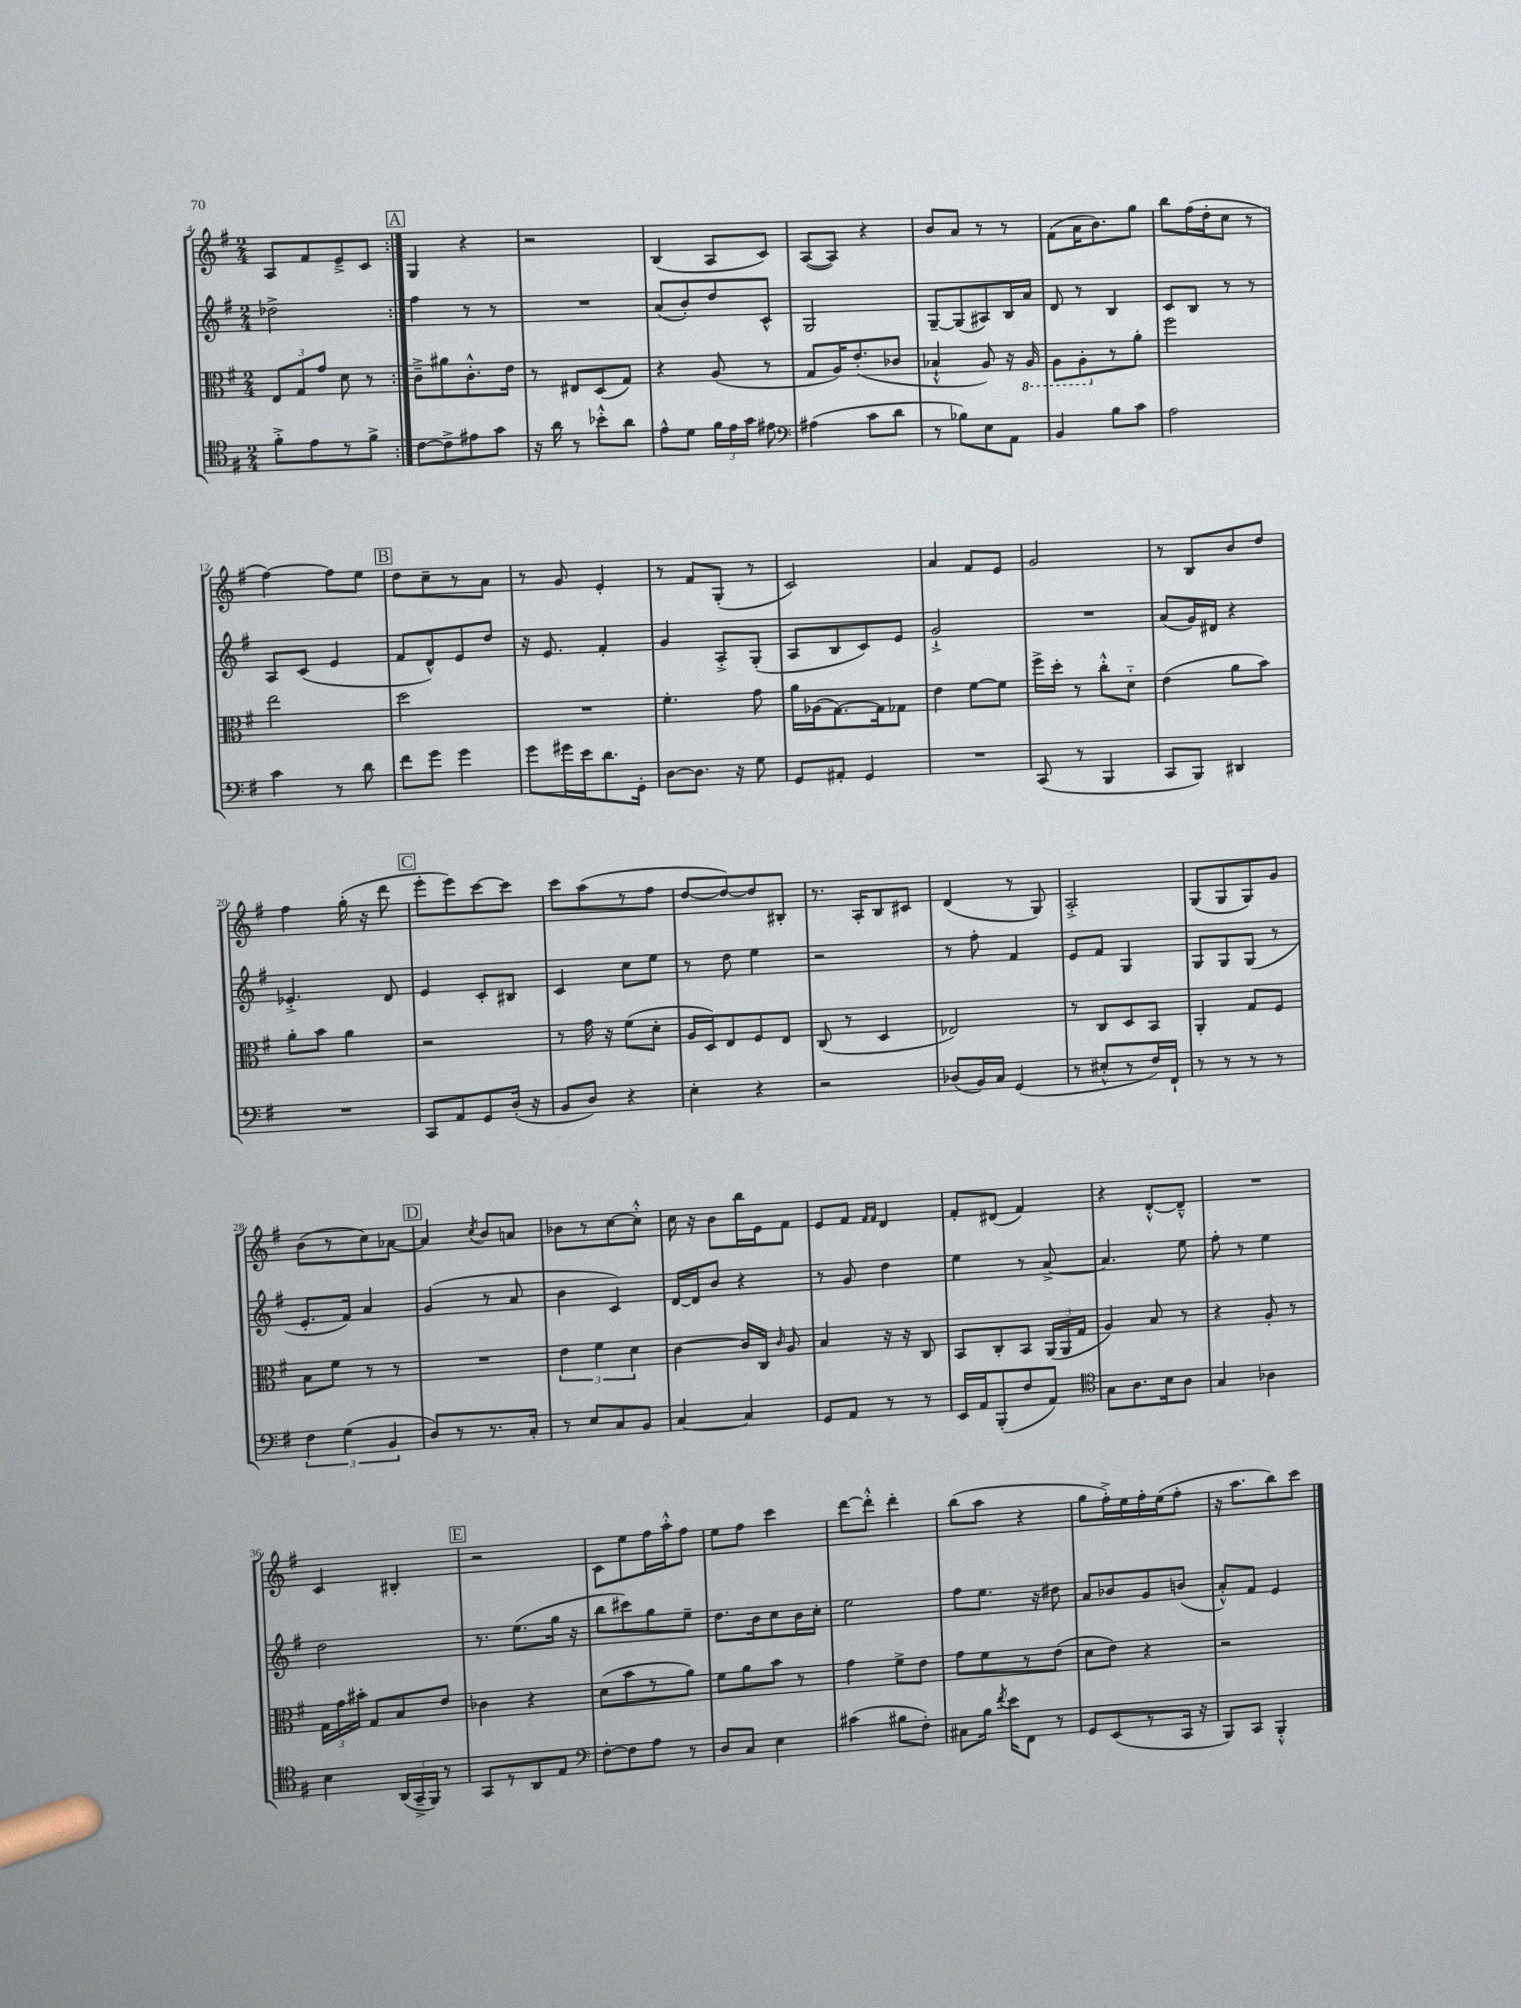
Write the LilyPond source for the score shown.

<<
\new StaffGroup <<
\new Staff = "s0" {
    \clef treble \key g \major \numericTimeSignature \time 2/4
    \autoBeamOff \repeat volta 2 { a8[ fis'8 e'8---> c'8] | }
    \mark \markup { \box "A" } g4 r4 |
    r2 |
    b4( a8[ c'8]) |
    a8[~( a8]) r4 |
    b'8[ a'8] r8 r8 |
    fis'8[( a'16 b'8.) g''8] |
    b''8[ fis''16( d''16-. c''8] r8 |
    fis''4~) fis''8[ e''8] |
    \mark \markup { \box "B" } d''8[ c''8-- r8 a'8] |
    r8 g'8 e'4-. |
    r8 fis'8[ g8]-.( r8 |
    c'2) |
    a'4 fis'8[ e'8] |
    g'2 |
    r8 b8[ b'8 d''8] |
    fis''4 g''16-.( r16 d'''8 |
    \mark \markup { \box "C" } e'''8[-. e'''8) c'''8~ c'''8] |
    c'''8[ a''8( r8 fis''8] |
    d''8[~ d''8~) d''8 bis8]-. |
    r8. a16[-. b8 cis'8] |
    d'4( r8 g8) |
    a2-.-> |
    g8[( g8 g8) g'8] |
    b'8[( r8 c''8) aes'8]~ |
    \mark \markup { \box "D" } aes'4 \acciaccatura { c''8 } b'8[ a'8] |
    bes'8[ r8 c''8~ c''8]-.-^ |
    c''16 r16 b'8[ b''16 e'16 fis'8] |
    e'8[ fis'8] \grace { fis'16[ fis'16] } d'4 |
    fis'8[-. dis'8]( fis'4) |
    r4 d'8[~-.-^ d'8]---^ |
    R2 |
    c'4 bis4-. |
    \mark \markup { \box "E" } r2 |
    c'8[ e''8 fis''16 a''16-.-^ fis''8] |
    e''8[ fis''8] c'''4 |
    d'''8[~ d'''8]-.-^ d'''4-. |
    b''8[( a''8] r4 |
    g''8[ fis''16-.->) e''16 fis''16-. e''16( fis''8]-. |
    r16 a''8.[ b''8) c'''8] \bar "|." |
}
\new Staff = "s1" {
    \clef treble \key g \major \numericTimeSignature \time 2/4
    \autoBeamOff \repeat volta 2 { des''2-> | }
    \mark \markup { \box "A" } fis''4 r8 r8 |
    R2 |
    a'8[( b'8-.) d''8 c'8]-^ |
    g2 |
    g8[~-- g8( ais8) b16 a'16] |
    d'8 r8 b4 |
    c'8[ b8] r8 r8 |
    a8[ c'8]( e'4 |
    \mark \markup { \box "B" } fis'8[ d'8-^) e'8 d''8] |
    r16 e'8. fis'4-. |
    g'4 a8[-.-> g8]-.( |
    a8[ b8 c'8) e'8] |
    g'2-!-> |
    R2 |
    a'8[( g'16) dis'16] r4 |
    ees'4.-.-> d'8 |
    \mark \markup { \box "C" } e'4 c'8[-. bis8] |
    c'4 c''8[ e''8] |
    r8 d''8 e''4 |
    r2 |
    r8 fis''8-. fis'4 |
    e'8[ fis'8] g4 |
    g8[ g8 g8]( r8 |
    e'8.[-. fis'16]) a'4 |
    \mark \markup { \box "D" } g'4( r8 a'8 |
    b'4 c'4) |
    d'16[~ d'16 b'8] r4 |
    r8 g'8 d''4 |
    e''4 r8 a'8~-> |
    a'4. e''8 |
    fis''8-. r8 e''4 |
    d''2 |
    \mark \markup { \box "E" } r8. e''8.[( g''16] r16 |
    b''8[ cis'''8) g''8 e''8]-- |
    d''8.[ b'16 c''8 b'16 c''16]-. |
    e''2 |
    fis''8[ e''8.] r16 dis''8 |
    a'8[ bes'8 g'8 b'8]( |
    a'8[-.-^) fis'8] e'4 \bar "|." |
}
\new Staff = "s2" {
    \clef alto \key g \major \numericTimeSignature \time 2/4
    \autoBeamOff \repeat volta 2 { \tuplet 3/2 { e8[ g8 g'8] } d'8 r8 | }
    \mark \markup { \box "A" } c'8[---> ais'8 c'8.-.-^ e'16] |
    r8 eis8[ d8( g8]) |
    r4 a8( r8 |
    g8[ a16) e'8.-.( ces'8] |
    bes4-!-^ a8) r16 \ottava #-1 a,16 |
    a,8[ a,8-. \ottava #0 r8 a'8]-. |
    fis''2 |
    e''2 |
    \mark \markup { \box "B" } d''2 |
    R2 |
    fis'4.-. g'8 |
    a'16[ aes16( g8.~) g16 ges8] |
    e'4 fis'8[~ fis'8] |
    fis''16[-> d''16]-. r8 c''8[-.-^ d'8]-_ |
    e'4( a'8[ b'8]) |
    a'8[-. b'8] a'4 |
    \mark \markup { \box "C" } r2 |
    r8 g'16 r16 fis'8[( d'8]-. |
    a16[ d16) e8 fis8 e8] |
    c8( r8 d4 |
    ees2) |
    r8 c8[ d8 b,8] |
    a,4-. g8[ fis8] |
    b8[ fis'8] r8 r8 |
    \mark \markup { \box "D" } R2 |
    \tuplet 3/2 { e'4 fis'4 d'4 } |
    c'4~ c'16[ c16] \grace { c'16 } a8 |
    b4 r16 r16 c8 |
    b,8[ c8-. b,8] \tuplet 3/2 { a,16[( a,16 g16] } |
    a4) b8 r8 |
    r4 a8-. r8 |
    \tuplet 3/2 { g16[ g'16 bis'16]-. } g8[ b8 e'8] |
    \mark \markup { \box "E" } ces'4 r4 |
    d'8[( b'8 r8 a'8]) |
    fis'8[ a'8 b'8] r8 |
    g'4 fis'8[-> e'8] |
    g'8[ fis'8 r8 e'8]( |
    d'8[ e'8]) r4 |
    r2 \bar "|." |
}
\new Staff = "s3" {
    \clef tenor \key g \major \numericTimeSignature \time 2/4
    \autoBeamOff \repeat volta 2 { fis'8[-.-> e'8 r8 fis'8]-> | }
    \mark \markup { \box "A" } c'8[~ c'8-> eis'8 g'8] |
    r16 a'16 r8 bes'8[-.-^ a'8] |
    e'8[-^ d'8] \tuplet 3/2 { fis'16[ e'16 g'16] } eis'8 |
    \clef bass ais4( c'8[ d'8] |
    r8 bes8[) e8 a,8] |
    b,4 b8[ c'8] |
    a2 |
    c'4 r8 d'8 |
    \mark \markup { \box "B" } fis'8[ g'8] g'4 |
    g'8[ gis'16 e'16 d'8. g,16]-. |
    d8[~ d8.] r16 g8 |
    g,8[ ais,8]-. g,4 |
    R2 |
    c,8( r8 b,,4 |
    c,8[ b,,8]) dis,4 |
    R2 |
    \mark \markup { \box "C" } c,8[ a,8 g,8 d16]-.( r16 |
    b,8[ d8]) r4 |
    e4-. r4 |
    r2 |
    des8[( b,16) c16] g,4( |
    r8 eis8[-.-^ r8 fis16) fis,16]-! |
    r8 r8 r8 r8 |
    \tuplet 3/2 { fis4 g4( b,4 } |
    \mark \markup { \box "D" } d8[) r8 r8. c16]-. |
    r8 e8[ c8 b,8] |
    c4~ c4 |
    g,8[ a,8] r8 r8 |
    e,16[ a,16 b,,8-.( fis8 a,8]) |
    \clef tenor g8[ a8. b16 a8] |
    g4 aes4 |
    b4 \tuplet 3/2 { a,16[( g,16---> fis,16]) } r8 |
    \mark \markup { \box "E" } g,8[ r8 a,8 e8] |
    \clef bass fis8[~-. fis8 a8] r8 |
    d8[ c8] e4 |
    cis'4( bis8[ fis8]-.) |
    cis8[ b16] \acciaccatura { fis'8 } e'16[ fis,8] r8 |
    g,8[ e,8( r8 c,16] r16 |
    b,,8[) c,8] b,,4-.-^ \bar "|." |
}
>>
>>
\layout { \context { \Score currentBarNumber = #4 } }
